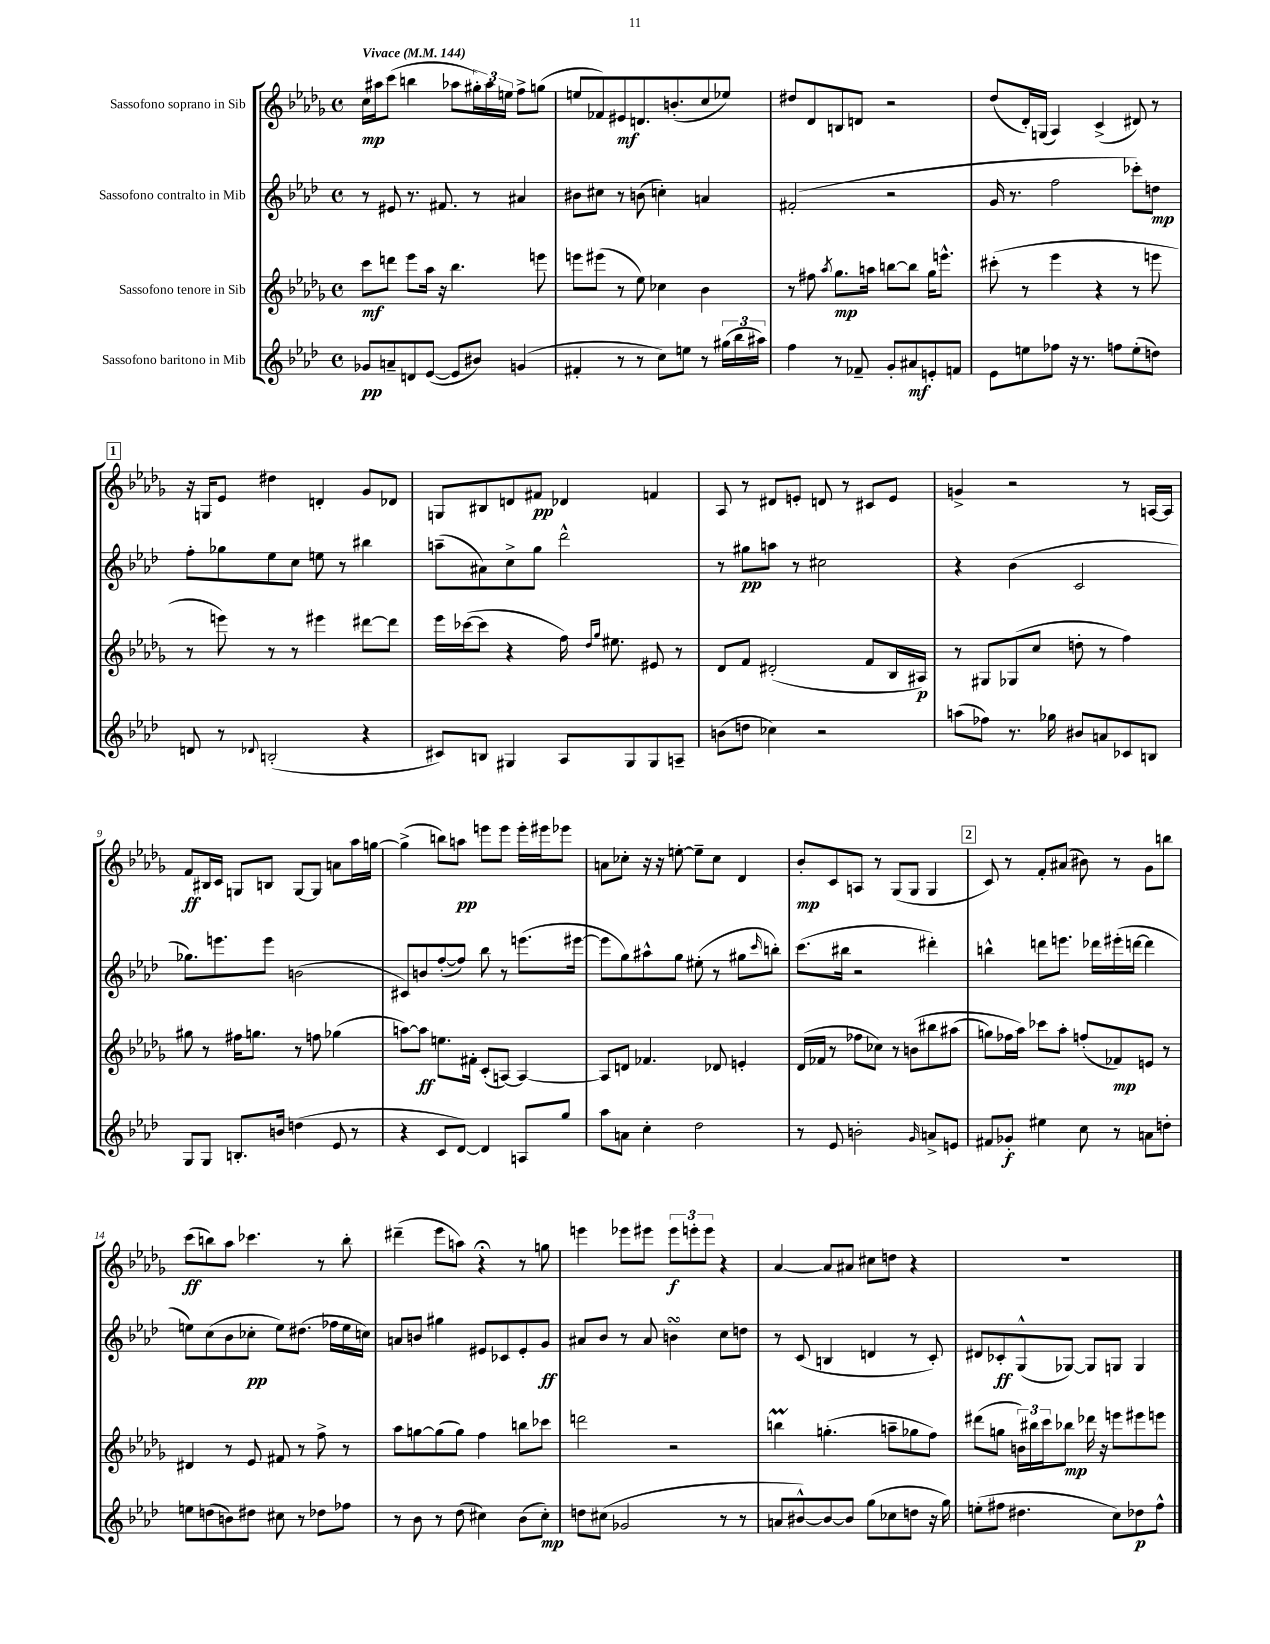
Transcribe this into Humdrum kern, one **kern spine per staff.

**kern	**kern	**kern	**kern
*staff4	*staff3	*staff2	*staff1
*clefG2	*clefG2	*clefG2	*clefG2
*k[b-e-a-d-]	*k[b-e-a-d-g-]	*k[b-e-a-d-]	*k[b-e-a-d-g-]
*M4/4	*M4/4	*M4/4	*M4/4
*met(c)	*met(c)	*met(c)	*met(c)
*MM144	*MM144	*MM144	*MM144
8g-	8ccc	8r	16cc
.	.	.	16aa#
8a~	8ddd	8e#	(8ccc
8d	8eee-	8.r	4bb
([8e-	16aa-	.	.
.	16r	8.f#	.
8e-]	4.bb-	.	8aa-
8b#)	.	8r	24gg#')
.	.	.	24aa-
.	.	.	24ee
(4g	.	4a#	8ff^
.	8eee	.	(8gg
=	=	=	=
4f#'	8eee	8b#	8ee
.	(8eee#	8cc#	8f-)
8r	8r	8r	8e#
8r	8ee-)	(8b	8.d
8cc)	4cc-	4cc')	.
.	.	.	(8.b'
8ee	.	.	.
8r	4b-	4a	8cc
(24gg#	.	.	8ee-)
24bb-	.	.	.
24aa#)	.	.	.
=	=	=	=
4ff	8r	(2f#'	8dd#
.	8ff#	.	8d-
.	8qaa-	.	.
8r	8.gg-	.	8B
8f-~	.	.	8d
.	16aa	.	.
8g'	[8bb	2r	2r
8a#	8bb]	.	.
8e'	16gg-	.	.
.	8.eee^^	.	.
8f	.	.	.
=	=	=	=
8e-	(8ccc#'	16g	(8dd-
.	.	8.r	.
8ee	8r	.	16d-')
.	.	.	(16G
8ff-	4eee-	2ff	4A-)
16r	.	.	.
8.r	.	.	.
.	4r	.	(4c^
8ff	.	.	.
(8ee'	8r	8ccc-')	8d#)
8dd)	8eee	8dd	8r
=	=	=	=
8d	8r	8ff'	16r
.	.	.	16G
8r	8eee)	8gg-	8e-
8qqd-	.	.	.
(2B'	8r	8ee-	4dd#
.	8r	8cc	.
.	4eee#	8ee	4d'
.	.	8r	.
4r	[8ddd#	4bb#	8g-
.	8ddd#]	.	8d-
=	=	=	=
8c#)	16eee-	(8aa~	8G
.	([16ccc-	.	.
8B	8ccc-]	8a#)	8B#
4G#	4r	8cc^	8d
.	.	8gg	8f#
8A-	16ff)	2ddd-^^	4d-
.	16qqdd-	.	.
.	16qqgg-	.	.
.	8.ee#	.	.
8G#	.	.	.
8G#	8e#	.	4f
8A~	8r	.	.
=	=	=	=
(8b	8d-	8r	8A-
8dd	8f	8gg#	8r
4cc-)	(2d#'	8aa	8d#
.	.	8r	8e'
2r	.	2cc#	8d
.	.	.	8r
.	8f	.	8c#
.	16B-	.	8e
.	16A#)	.	.
=	=	=	=
(8aa	8r	4r	4g^
8ff-)	8G#	.	.
8.r	(8G-	(4b-	2r
.	8cc	.	.
16gg-	.	.	.
8b#	8dd'	2c	.
8a	8r	.	.
8c-	4ff)	.	8r
8B	.	.	[16A
.	.	.	16A]
=	=	=	=
8G	8gg#	8.gg-)	8f
8G	8r	.	16B#
.	.	8.eee	16c
8.B'	16ff#	.	8G
.	8.gg	.	.
.	.	8eee	8B
16b	.	.	.
(4dd	8r	(2b	[8G
.	8ff	.	8G]
8e-	(4gg-	.	8a
8r	.	.	16aa-
.	.	.	[16gg
=	=	=	=
4r	[8aa)	8c#)	(4gg^]
.	8aa]	8b	.
8c	8.ee	([8ff'	8bb)
[8d-)	.	8ff])	8aa
.	16f#'	.	.
4d-]	(8c'	8bb-	8eee
.	[8A)	8r	8eee
8A	4A_	(8.eee	16eee'
.	.	.	16eee#
8gg	.	.	8eee-
.	.	[16eee#	.
=	=	=	=
8aa-	8A]	8eee#]	8a
8a	8d	8gg)	8cc-'
4cc'	4.f-	8aa#^^	16r
.	.	.	16r
.	.	8gg	[8ee'
2dd-	.	(8ee#'	8ee~]
.	8d-	8r	8cc-
.	4e'	8gg#	4d-
.	.	16qqccc	.
.	.	8bb')	.
=	=	=	=
8r	(16d-	(8.ccc	8b-'
.	16f-	.	.
8e-	8r	.	8c
.	.	16bb#	.
2b'	8ff-	2r	8A
.	8cc-)	.	8r
.	8r	.	(8G-
.	&(8b	.	8G-
16qqg	.	.	.
8a^	8bb#	4ddd#')	4G-
8e	(8aa#	.	.
=	=	=	=
8f#	8gg)	4bb^^	8c)
8g-'	16ff-	.	8r
.	16aa-&)	.	.
4ee#	8ccc-	8ddd	8f'
.	8aa-'	8.eee	(8a#
8cc	(8ff'	.	8b#)
.	.	16ddd-	.
8r	8f-)	(16eee#'	8r
.	.	[16ddd	.
8a	8e	4ddd]	8g-
8dd'	8r	.	8bb
=	=	=	=
8ee	4d#	8ee)	(8ccc
(8dd	.	(8cc	8bb)
8b)	8r	8b-	8aa-
8dd#	8e-	8cc-'	4.ccc-
8cc#	8f#	8ee)	.
8r	8r	(8.dd#	.
8dd-	8ff^	.	8r
.	.	16ff-	.
8ff-	8r	16ee	8bb'
.	.	16cc)	.
=	=	=	=
8r	8aa-	8a	(4ddd#~
8b-	[8gg	8b	.
8r	(8gg]	4gg#	8eee-
(8dd-	8gg)	.	8aa)
4cc#)	4ff	8e#	4r;
.	.	8c-	.
(8b-	8bb	8e#'	8r
8cc#')	8ccc-	8g	8gg
=	=	=	=
8dd	2ddd	8a#	4eee
(8cc#	.	8b-	.
2g-	.	8r	8eee-
.	.	8a#	8eee#
.	2r	4b	12eee#
.	.	.	12eee'
.	.	.	12eee
8r	.	8cc	4r
8r	.	8dd	.
=	=	=	=
8a	4bb	8r	[4a-
[8b#^^)	.	(8c	.
8b#_	(4.gg'	4B	8a-]
8b#]	.	.	8a#
(8gg	.	4d	8cc#
8cc-	8aa~	.	8dd
8dd	8gg-	8r	4r
16r	8ff)	8c')	.
16gg)	.	.	.
=	=	=	=
(8ee'	(8ddd#	8d#	1r
8ff#	8gg	8c-'	.
4.dd#	24b)	(8G^^	.
.	24bb#	.	.
.	24ccc	.	.
.	8bb-	[8G-)	.
.	16ddd-	8G-]	.
.	16r	.	.
8cc)	8eee	8G	.
8dd-	8eee#	4G	.
8ff#^^	8eee	.	.
==	==	==	==
*-	*-	*-	*-
